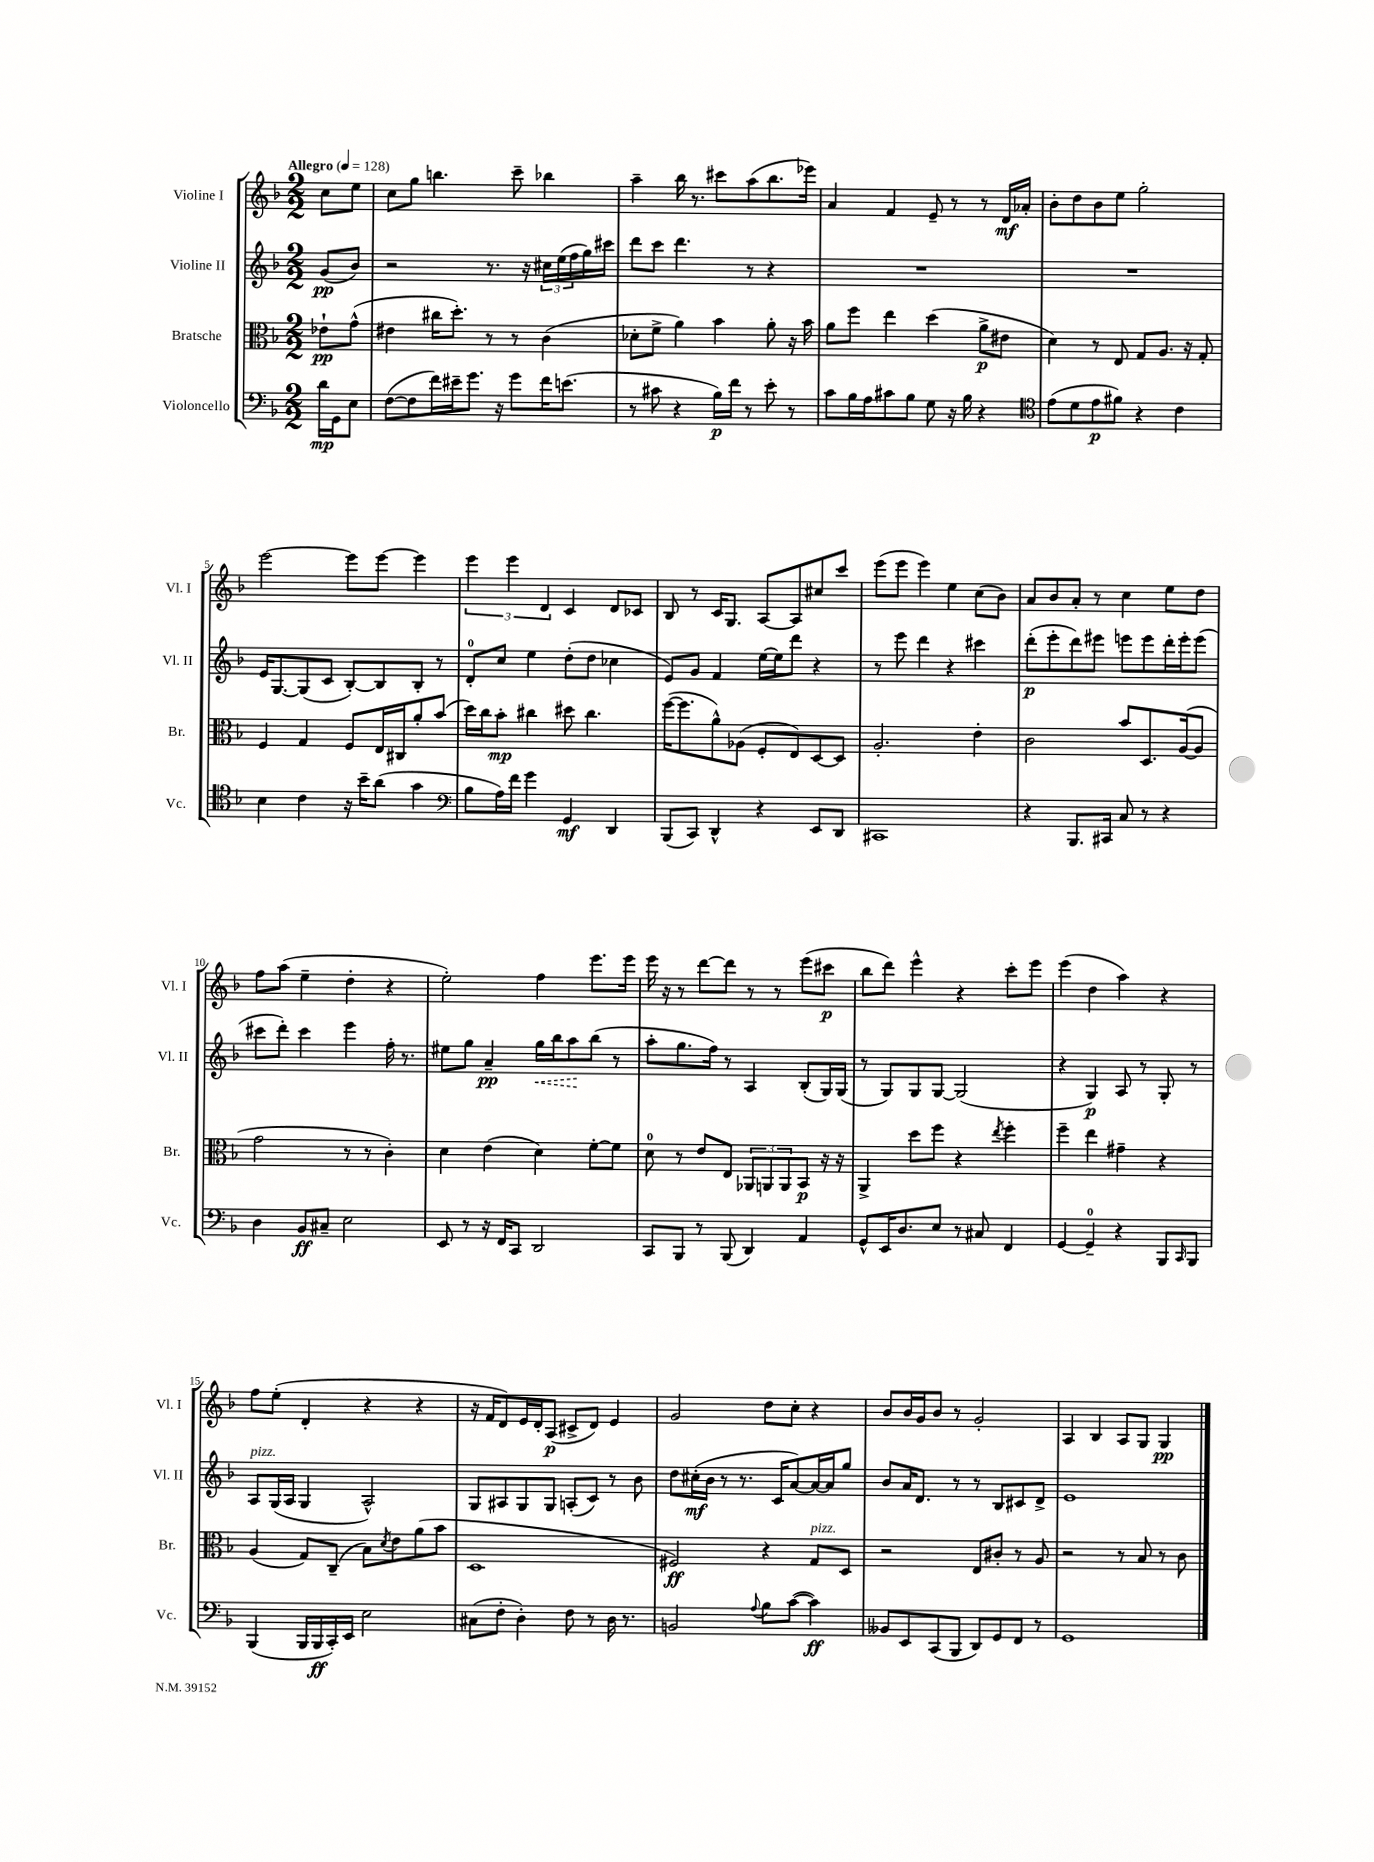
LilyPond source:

<<
\new StaffGroup <<
\new Staff = "s0" \with { instrumentName = "Violine I" shortInstrumentName = "Vl. I" } {
    \clef treble \key f \major \numericTimeSignature \time 2/2 \partial 4 \tempo "Allegro" 4 = 128
    c''8 e''8 |
    c''8 g''8 b''4. c'''8-- bes''4 |
    a''4-- bes''16 r8. cis'''8 a''8( bes''8. ees'''16) |
    a'4 f'4 e'8-- r8 r8 d'16\mf aes'16-. |
    bes'8-. d''8 bes'8 e''8 g''2-. |
    e'''2~ e'''8 e'''8~ e'''4 |
    \tuplet 3/2 { e'''4 e'''4 d'4 } c'4 d'8 ces'8 |
    bes8 r8 c'16 g8. a8~ a8 cis''8 c'''8 |
    e'''8( e'''8 e'''4) e''4 c''8( bes'8) |
    a'8 bes'8 a'8-. r8 c''4 e''8 d''8 |
    f''8 a''8( e''4-- d''4-. r4 |
    e''2-.) f''4 e'''8. e'''16 |
    e'''16 r16 r8 d'''8~ d'''8 r8 r8 e'''8( cis'''8\p |
    bes''8 d'''8) e'''4-^ r4 c'''8-. e'''8 |
    e'''4( d''4 a''4) r4 |
    f''8 e''8-.( d'4-. r4 r4 |
    r16 f'16 d'8) e'16 d'16-. a8\p( cis'8-> d'8) e'4 |
    g'2 d''8 c''8-. r4 |
    bes'8 bes'16 g'16 bes'8 r8 g'2-. |
    a4 bes4 a8 g8 g4\pp \bar "|." |
}
\new Staff = "s1" \with { instrumentName = "Violine II" shortInstrumentName = "Vl. II" } {
    \clef treble \key f \major \numericTimeSignature \time 2/2 \partial 4
    g'8\pp( bes'8) |
    r2 r8. r16 \tuplet 3/2 { cis''16 e''16( f''16 } g''16) cis'''16 |
    d'''8 c'''8 d'''4. r8 r4 |
    R1 |
    R1 |
    e'16 g8.~ g8( c'8 bes8~-.) bes8 bes8-. r8 |
    d'8-0-. c''8 e''4 d''8-.( d''8 ces''4 |
    e'8) g'8 f'4 e''16~ e''16 d'''8 r4 |
    r8 e'''8 d'''4 r4 cis'''4 |
    d'''8-.\p( e'''8-. d'''8) eis'''8 e'''8 e'''8 d'''16-. e'''16-. e'''8( |
    cis'''8 d'''8-.) cis'''4 e'''4 f''16-. r8. |
    eis''8 g''8 a'4--\pp \once \override Hairpin.style = #'dashed-line g''16\< bes''16 a''8\! bes''8( r8 |
    a''8-. g''8. f''16) r8 a4 bes8-.( g16) g16( |
    r8 g8) g8 g8~ g2( |
    r4 g4\p) a8 r8 g8-. r8 |
    a8^\markup { \italic "pizz." } g16( a16 g4 a2-^) |
    g8 ais8 g8 g8 a8-.( c'8) r8 bes'8 |
    d''8 cis''16-.\mf( bes'16 r8 r8. c'16 a'8~) a'16~ a'16 g''8 |
    bes'8 a'16 d'8. r8 r8 bes8 cis'8 d'8-> |
    e'1 \bar "|." |
}
\new Staff = "s2" \with { instrumentName = "Bratsche" shortInstrumentName = "Br." } {
    \clef alto \key f \major \numericTimeSignature \time 2/2 \partial 4
    ees'8-!\pp g'8-^( |
    eis'4 cis''16 d''8.-.) r8 r8 c'4( |
    des'8-. f'8-> a'4) bes'4 a'8-. r16 bes'16 |
    a'8 f''8 e''4 d''4( a'8->\p eis'8 |
    d'4) r8 e8 g8 a8. r16 g8-. |
    f4 g4 f8 e16 cis16 a'8-. bes'8( |
    d''16) c''16 bes'8-.\mp cis''4 dis''8 cis''4. |
    f''16~( f''8. a'8-^) aes8( f8-. e8) d8~ d8 |
    a2.-. e'4-. |
    c'2 bes'8 d8. a16~( a8 |
    g'2 r8 r8 c'4-.) |
    d'4 e'4( d'4) f'8~-. f'8 |
    d'8-0 r8 e'8 e8 \tuplet 3/2 { aes,8 a,8 a,8 } bes,8\p r16 r16 |
    a,4-> d''8 f''8 r4 \acciaccatura { e''8 } f''4-. |
    f''4-- e''4 gis'4-- r4 |
    a4( g8) c8--( bes8) \acciaccatura { d'8 } e'8 a'8( bes'8 |
    d1 |
    fis2\ff) r4 g8^\markup { \italic "pizz." } d8 |
    r2 e8 cis'8-. r8 a8 |
    r2 r8 bes8 r8 c'8 \bar "|." |
}
\new Staff = "s3" \with { instrumentName = "Violoncello" shortInstrumentName = "Vc." } {
    \clef bass \key f \major \numericTimeSignature \time 2/2 \partial 4
    d'16\mp g,16 e8 |
    f8~( f8 f'16) eis'16-- g'8. r16 g'8 f'16 e'8.( |
    r8 cis'8 r4 bes16\p) f'16 r8 e'8-. r8 |
    c'8 bes16 a16 cis'8 bes8 g8 r16 bes16 r4 |
    \clef tenor e'8( d'8 e'8\p fis'8) r4 c'4 |
    bes4 c'4 r16 bes'16-- a'8( g'4 |
    \clef bass bes8 a16) f'16 g'4 g,4\mf d,4 |
    bes,,8( c,8) d,4-^ r4 e,8 d,8 |
    cis,1 |
    r4 bes,,8. cis,16 c8 r8 r4 |
    d4 bes,8\ff cis8-- e2 |
    e,8 r8 r16 f,16 c,8 d,2 |
    c,8 bes,,8 r8 bes,,8( d,4) a,4 |
    g,8-^ e,16 d8. e8 r8 cis8 f,4 |
    g,4~ g,4-0-- r4 bes,,8 \grace { c,16 } bes,,8 |
    bes,,4( bes,,16 bes,,16\ff c,16-.) e,16 e2 |
    cis8( f8-. d4-.) f8 r8 d16 r8. |
    b,2 \appoggiatura { a8 } bes8 c'8~( c'4\ff) |
    beses,8 e,8 c,8( bes,,8 d,8) g,8 f,8 r8 |
    g,1 \bar "|." |
}
>>
>>
